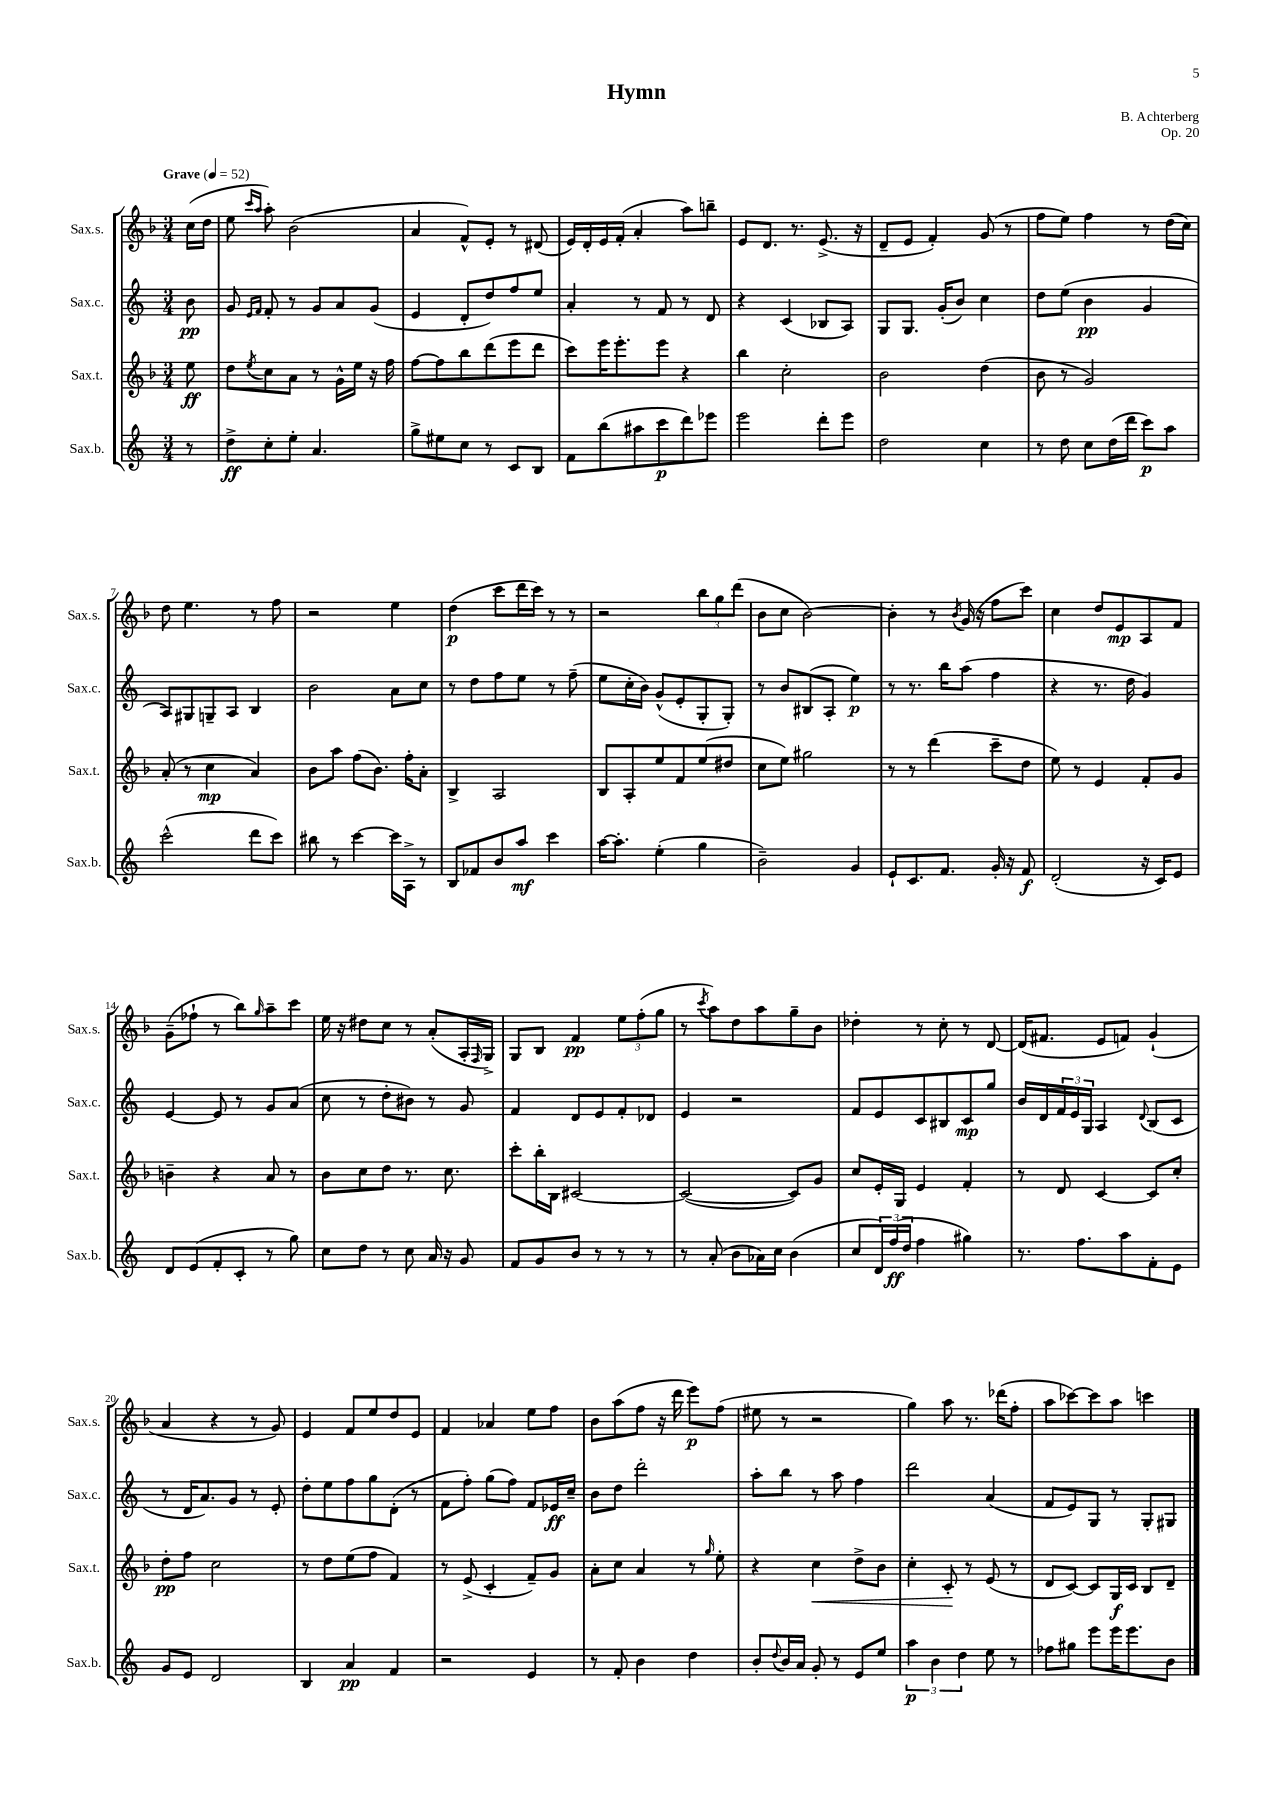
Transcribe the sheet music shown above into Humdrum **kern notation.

**kern	**kern	**kern	**kern
*staff4	*staff3	*staff2	*staff1
*clefG2	*clefG2	*clefG2	*clefG2
*k[]	*k[b-]	*k[]	*k[b-]
*M3/4	*M3/4	*M3/4	*M3/4
*MM52	*MM52	*MM52	*MM52
8r	8ee	8b	(16cc
.	.	.	16dd
=	=	=	=
8dd^	8dd	8g	8ee
.	.	16qqe	16qqccc
.	8qee	16qqf	16qqaa
8cc'	8cc	8f'	8aa')
8ee'	8a	8r	(2b-
4.a	8r	8g	.
.	16g^^	8a	.
.	16ee	.	.
.	16r	(8g	.
.	16ff	.	.
=	=	=	=
8gg^	[8ff	4e	4a
8ee#	8ff]	.	.
8cc	8bb-	8d'	8f^^)
8r	(8ddd	8dd)	8e'
8c	8eee	8ff	8r
8B	8ddd	8ee	(8d#
=	=	=	=
8f	8ccc)	4a'	16e)
.	.	.	16d'
(8bb	16eee	.	16e
.	8.eee'	.	(16f'
8aa#	.	8r	4a'
8ccc	8eee	8f	.
8ddd)	4r	8r	8aa)
8eee-	.	8d	8bb~
=	=	=	=
2eee	4bb-	4r	8e
.	.	.	8.d
.	2cc'	(4c	.
.	.	.	8.r
8ddd'	.	8B-	(8.e^
8eee	.	8A)	.
.	.	.	16r
=	=	=	=
2dd	2b-	8G	8d~
.	.	8.G	8e
.	.	.	4f')
.	.	(16g'	.
.	.	8b)	.
4cc	(4dd	4cc	(8g
.	.	.	8r
=	=	=	=
8r	8b-	8dd	8ff
8dd	8r	(8ee	8ee)
8cc	2g)	4b	4ff
(16dd	.	.	.
16ddd	.	.	.
8ccc)	.	4g	8r
8aa	.	.	(16dd
.	.	.	16cc)
=	=	=	=
(2ccc^^	(8a'	8A)	8dd
.	8r	8G#	4.ee
.	4cc	8G~	.
.	.	8A	.
8ddd	4a)	4B	8r
8ccc)	.	.	8ff
=	=	=	=
8bb#	8b-	2b	2r
8r	8aa	.	.
[4ccc	(8ff	.	.
.	8.b-)	.	.
16ccc]	.	8a	4ee
16A^	16ff'	.	.
8r	8a'	8cc	.
=	=	=	=
8B	4B-^	8r	(4dd
8f-	.	8dd	.
8b	2A	8ff	8ccc
8aa	.	8ee	16ddd
.	.	.	16ccc)
4ccc	.	8r	8r
.	.	(8ff~	8r
=	=	=	=
[16aa	8B-	8ee	2r
8.aa']	.	.	.
.	8A'	16cc'	.
.	.	16b)	.
(4ee'	8ee	(8g^^	.
.	8f	8e'	.
4gg	(8ee	8G'	12bb-
.	.	.	12gg
.	8dd#	8G')	.
.	.	.	(12ddd
=	=	=	=
2b~)	8cc	8r	8b-
.	8ee)	8b	8cc
.	2gg#	(8B#	[2b-)
.	.	8A'	.
4g	.	4ee)	.
=	=	=	=
8e`	8r	8r	4b-']
8.c	8r	8.r	.
.	(4ddd	.	8r
8.f	.	16bb	.
.	.	.	8qb-
.	.	(8aa	(16g
.	.	.	16r
16g'	8ccc~	4ff	8ff
16r	.	.	.
8f	8dd	.	8ccc)
=	=	=	=
(2d'	8ee)	4r	4cc
.	8r	.	.
.	4e	8.r	8dd
.	.	.	8e
.	.	16dd	.
16r	8f'	4g)	8A
16c)	.	.	.
8e	8g	.	8f
=	=	=	=
8d	4b~	[4e	(8g~
(8e	.	.	8ff-`
8f'	4r	8e]	8r
8c'	.	8r	8bb-)
.	.	.	16qqgg
8r	8a	8g	8aa~
8gg)	8r	(8a	8ccc
=	=	=	=
8cc	8b-	8cc	16ee
.	.	.	16r
8dd	8cc	8r	8dd#
8r	8dd	8dd'	8cc
8cc	8.r	8b#)	8r
16a	.	8r	(8a'
16r	8.cc	.	.
8g	.	8g	16A'
.	.	.	16qqF
.	.	.	16G^)
=	=	=	=
8f	8ccc'	4f	8G
8g	16bb-'	.	8B-
.	16B-	.	.
8b	[2c#	8d	4f
8r	.	8e	.
8r	.	8f'	12ee
.	.	.	(12ff'
8r	.	8d-	.
.	.	.	12gg
=	=	=	=
8r	(2c#_	4e	8r
.	.	.	8qccc
(8a'	.	.	8aa)
8b	.	2r	8dd
16a-)	.	.	8aa
16cc	.	.	.
(4b	8c#])	.	8gg~
.	8g	.	8b-
=	=	=	=
8cc	8cc	8f	4dd-'
24d)	16e'	8e	.
(24ff	.	.	.
.	16G	.	.
24dd	.	.	.
4ff	4e	8c	8r
.	.	8B#	8cc'
4gg#)	4f'	8c	8r
.	.	8gg	[8d
=	=	=	=
8.r	8r	16b	(16d]
.	.	16d	8.f#
.	8d	24f	.
.	.	24e	.
8.ff	.	.	.
.	.	24G	.
.	[4c	4A	8e
8aa	.	.	8f)
.	.	8qqd	.
8f'	8c]	(8B	(4g`
8e	8cc'	8c	.
=	=	=	=
8g	8dd'	8r	4a
8e	8ff	16d	.
.	.	8.a)	.
2d	2cc	.	4r
.	.	8g	.
.	.	8r	8r
.	.	8e'	8g)
=	=	=	=
4B	8r	8dd'	4e
.	8dd	8ee	.
4a	(8ee	8ff	8f
.	8ff	8gg	8ee
4f	4f)	(8d'	8dd
.	.	8r	8e
=	=	=	=
2r	8r	8f	4f
.	(8e^	8ff')	.
.	4c'	(8gg	4a-
.	.	8ff)	.
4e	8f~)	8f	8ee
.	8g	16e-	8ff
.	.	16cc~	.
=	=	=	=
8r	8a'	8b	8b-
8f'	8cc	8dd	(8aa
4b	4a	2ddd'	8ff
.	.	.	16r
.	.	.	16ddd
4dd	8r	.	8eee)
.	16qqgg	.	.
.	8ee'	.	(8ff
=	=	=	=
8b'	4r	8aa'	8ee#
8qqdd	.	.	.
16b	.	8bb	8r
16a	.	.	.
8g'	4cc	8r	2r
8r	.	8aa	.
8e	8dd^	4ff	.
8ee	8b-	.	.
=	=	=	=
6aa	4cc'	2ddd	4gg)
6b	.	.	.
.	8c'	.	8aa
6dd	.	.	.
.	8r	.	8.r
8ee	(8e	(4a	.
.	.	.	(16ddd-
8r	8r	.	8ff'
=	=	=	=
8ff-	8d	8f	8aa
8gg#	[8c)	8e)	[8ccc-)
8eee	8c]	8G	8ccc-]
16eee	16G	8r	8aa
8.eee	16c	.	.
.	8B-	8G'	4ccc
8b	8d~	8G#	.
==	==	==	==
*-	*-	*-	*-
